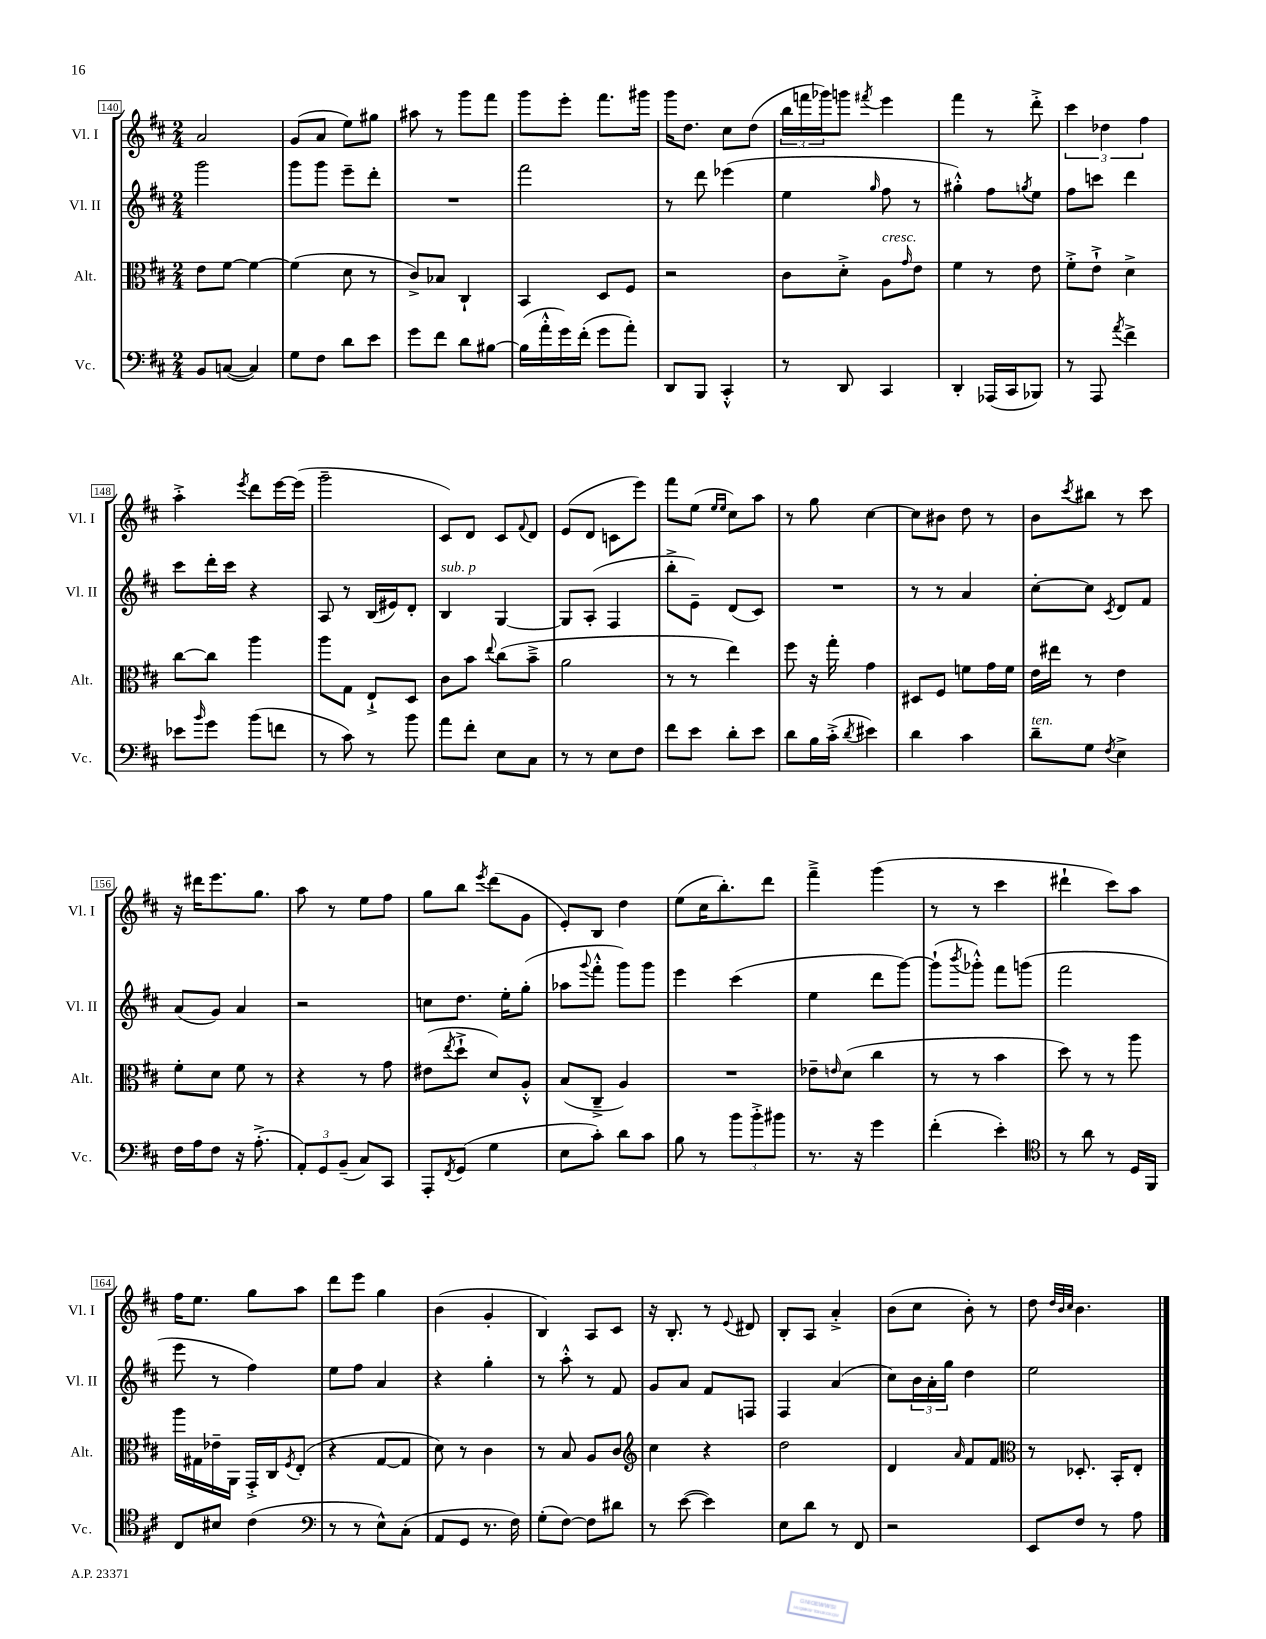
<<
\new StaffGroup <<
\new Staff = "s0" \with { instrumentName = "Vl. I" shortInstrumentName = "Vl. I" } {
    \clef treble \key d \major \numericTimeSignature \time 2/4
    a'2 |
    g'8( a'8 e''8) gis''8 |
    ais''8 r8 g'''8 fis'''8 |
    g'''8 e'''8-. fis'''8. gis'''16 |
    g'''16 d''8. cis''8 d''8( |
    \tuplet 3/2 { b''16 f'''16 ges'''16) } g'''8 \acciaccatura { fis'''8 } e'''4 |
    fis'''4 r8 d'''8-.-> |
    \tuplet 3/2 { cis'''4 des''4 fis''4 } |
    a''4-.-> \acciaccatura { e'''8 } d'''8 e'''16~ e'''16( |
    g'''2-- |
    cis'8) d'8 cis'8 \appoggiatura { fis'8 } d'8 |
    e'8( d'8 c'8 e'''8) |
    fis'''8 e''8( \grace { e''16 e''16 } cis''8) a''8 |
    r8 g''8 cis''4~ |
    cis''8 bis'8 d''8 r8 |
    b'8 \acciaccatura { cis'''8 } bis''8 r8 cis'''8 |
    r16 dis'''16 e'''8. g''8. |
    a''8 r8 e''8 fis''8 |
    g''8 b''8 \acciaccatura { e'''8 } d'''8( g'8 |
    e'8-.) b8 d''4 |
    e''8( cis''16 b''8.-.) d'''8 |
    fis'''4---> g'''4( |
    r8 r8 cis'''4 |
    dis'''4-! cis'''8) a''8 |
    fis''16 e''8. g''8 a''8 |
    d'''8 e'''8 g''4 |
    b'4( g'4-. |
    b4) a8 cis'8 |
    r16 b8.-. r8 \appoggiatura { e'8 } dis'8 |
    b8-. a8 a'4-.-> |
    b'8( cis''8 b'8-.) r8 |
    d''8 \grace { d''32 b'32 cis''32 } b'4. \bar "|." |
}
\new Staff = "s1" \with { instrumentName = "Vl. II" shortInstrumentName = "Vl. II" } {
    \clef treble \key d \major \numericTimeSignature \time 2/4
    g'''2 |
    g'''8 g'''8 e'''8-- d'''8-. |
    R2 |
    fis'''2 |
    r8 d'''8 ees'''4( |
    e''4 \grace { g''16 } fis''8 r8 |
    gis''4-.-^) fis''8 \acciaccatura { g''8 } e''8 |
    fis''8 c'''8 d'''4 |
    cis'''8 d'''16-. cis'''16 r4 |
    a8 r8 b16( eis'16) d'8-. |
    b4^\markup { \italic "sub. p" } g4~ |
    g8 a8-.( fis4 |
    b''8-.-> e'8--) d'8( cis'8) |
    R2 |
    r8 r8 a'4 |
    cis''8~-. cis''8 \acciaccatura { cis'8 } d'8 fis'8 |
    a'8( g'8) a'4 |
    r2 |
    c''8 d''8. e''16-. g''8-.( |
    aes''8 \appoggiatura { g'''8 } fis'''8-.-^ g'''8) g'''8 |
    e'''4 cis'''4( |
    e''4 d'''8 g'''8~) |
    g'''8-!( \acciaccatura { b'''8 } ges'''8-.-^) fis'''8 g'''8( |
    fis'''2 |
    e'''8 r8 fis''4) |
    e''8 fis''8 a'4 |
    r4 g''4-. |
    r8 a''8-.-^ r8 fis'8 |
    g'8 a'8 fis'8 f8 |
    fis4 a'4( |
    cis''8) \tuplet 3/2 { b'16 a'16-. g''16 } d''4 |
    e''2 \bar "|." |
}
\new Staff = "s2" \with { instrumentName = "Alt." shortInstrumentName = "Alt." } {
    \clef alto \key d \major \numericTimeSignature \time 2/4
    e'8 fis'8~ fis'4~ |
    fis'4( d'8 r8 |
    cis'8->) bes8 cis4-! |
    b,4 d8 fis8 |
    r2 |
    cis'8 d'8-.-> a8^\markup { \italic "cresc." } \grace { g'16 } e'8 |
    fis'4 r8 e'8 |
    fis'8-.-> e'8-!-> d'4-> |
    cis''8~ cis''8 a''4 |
    a''8 g8 e8-!-> d8 |
    cis'8 b'8 \appoggiatura { e''8 } cis''8( b'8---> |
    a'2 |
    r8 r8 e''4) |
    fis''8 r16 g''16-. g'4 |
    dis8 fis8 f'8 g'16 f'16 |
    e'16 eis''16 r8 e'4 |
    fis'8-. d'8 fis'8 r8 |
    r4 r8 g'8 |
    eis'8( \acciaccatura { e''8 } d''8-!-> d'8) a8-.-^ |
    b8( cis8---> a4) |
    R2 |
    ees'8-- \grace { e'16 } d'8( cis''4 |
    r8 r8 b'4 |
    d''8) r8 r8 a''8 |
    a''16 gis16 ees'16-- a,16 g,16-.-> cis16 \acciaccatura { fis8 } e8-.( |
    r4 g8~ g8 |
    d'8) r8 cis'4 |
    r8 b8 a8 cis'8 |
    \clef treble cis''4 r4 |
    d''2 |
    d'4 \grace { a'16 } fis'8 fis'8 |
    \clef alto r8 des8.-. b,16-. e8-. \bar "|." |
}
\new Staff = "s3" \with { instrumentName = "Vc." shortInstrumentName = "Vc." } {
    \clef bass \key d \major \numericTimeSignature \time 2/4
    b,8 c8~( c4) |
    g8 fis8 d'8 e'8 |
    g'8 fis'8 d'8 bis8~ |
    bis16( a'16-.-^ g'16) fis'16-.( g'8 a'8-.) |
    d,8 b,,8 cis,4-.-^ |
    r8 d,8 cis,4 |
    d,4-. aes,,16( cis,16 bes,,8) |
    r8 a,,8 \acciaccatura { a'8 } fis'4-> |
    ees'8 \grace { b'16 } g'8 b'8( f'8 |
    r8 cis'8) r8 b'8 |
    a'8 fis'8-. e8 cis8 |
    r8 r8 e8 fis8 |
    fis'8 e'8 d'8-. e'8 |
    d'8 b16 cis'16-.->( \acciaccatura { d'8 } eis'4) |
    d'4 cis'4 |
    d'8--^\markup { \italic "ten." } g8 \acciaccatura { fis8 } e4-> |
    fis16 a16 fis8 r16 a8.-.->( |
    \tuplet 3/2 { a,8-.) g,8 b,8--( } cis8) cis,8 |
    a,,8-. \acciaccatura { fis,8 } g,8( g4 |
    e8 cis'8-.) d'8 cis'8 |
    b8 r8 \tuplet 3/2 { b'8 b'8-.-> bis'8 } |
    r8. r16 g'4 |
    fis'4-.( e'4-.) |
    \clef tenor r8 a'8 r8 d16 fis,16 |
    cis8 bis8 cis'4( |
    \clef bass r8 r8 e8-^) cis8-.( |
    a,8 g,8 r8. fis16) |
    g8-.( fis8~) fis8 dis'8 |
    r8 e'8~( e'4) |
    e8 d'8 r8 fis,8 |
    r2 |
    e,8 fis8 r8 a8 \bar "|." |
}
>>
>>
\layout { \context { \Score currentBarNumber = #140 \override BarNumber.stencil = #(make-stencil-boxer 0.1 0.3 ly:text-interface::print) } }
